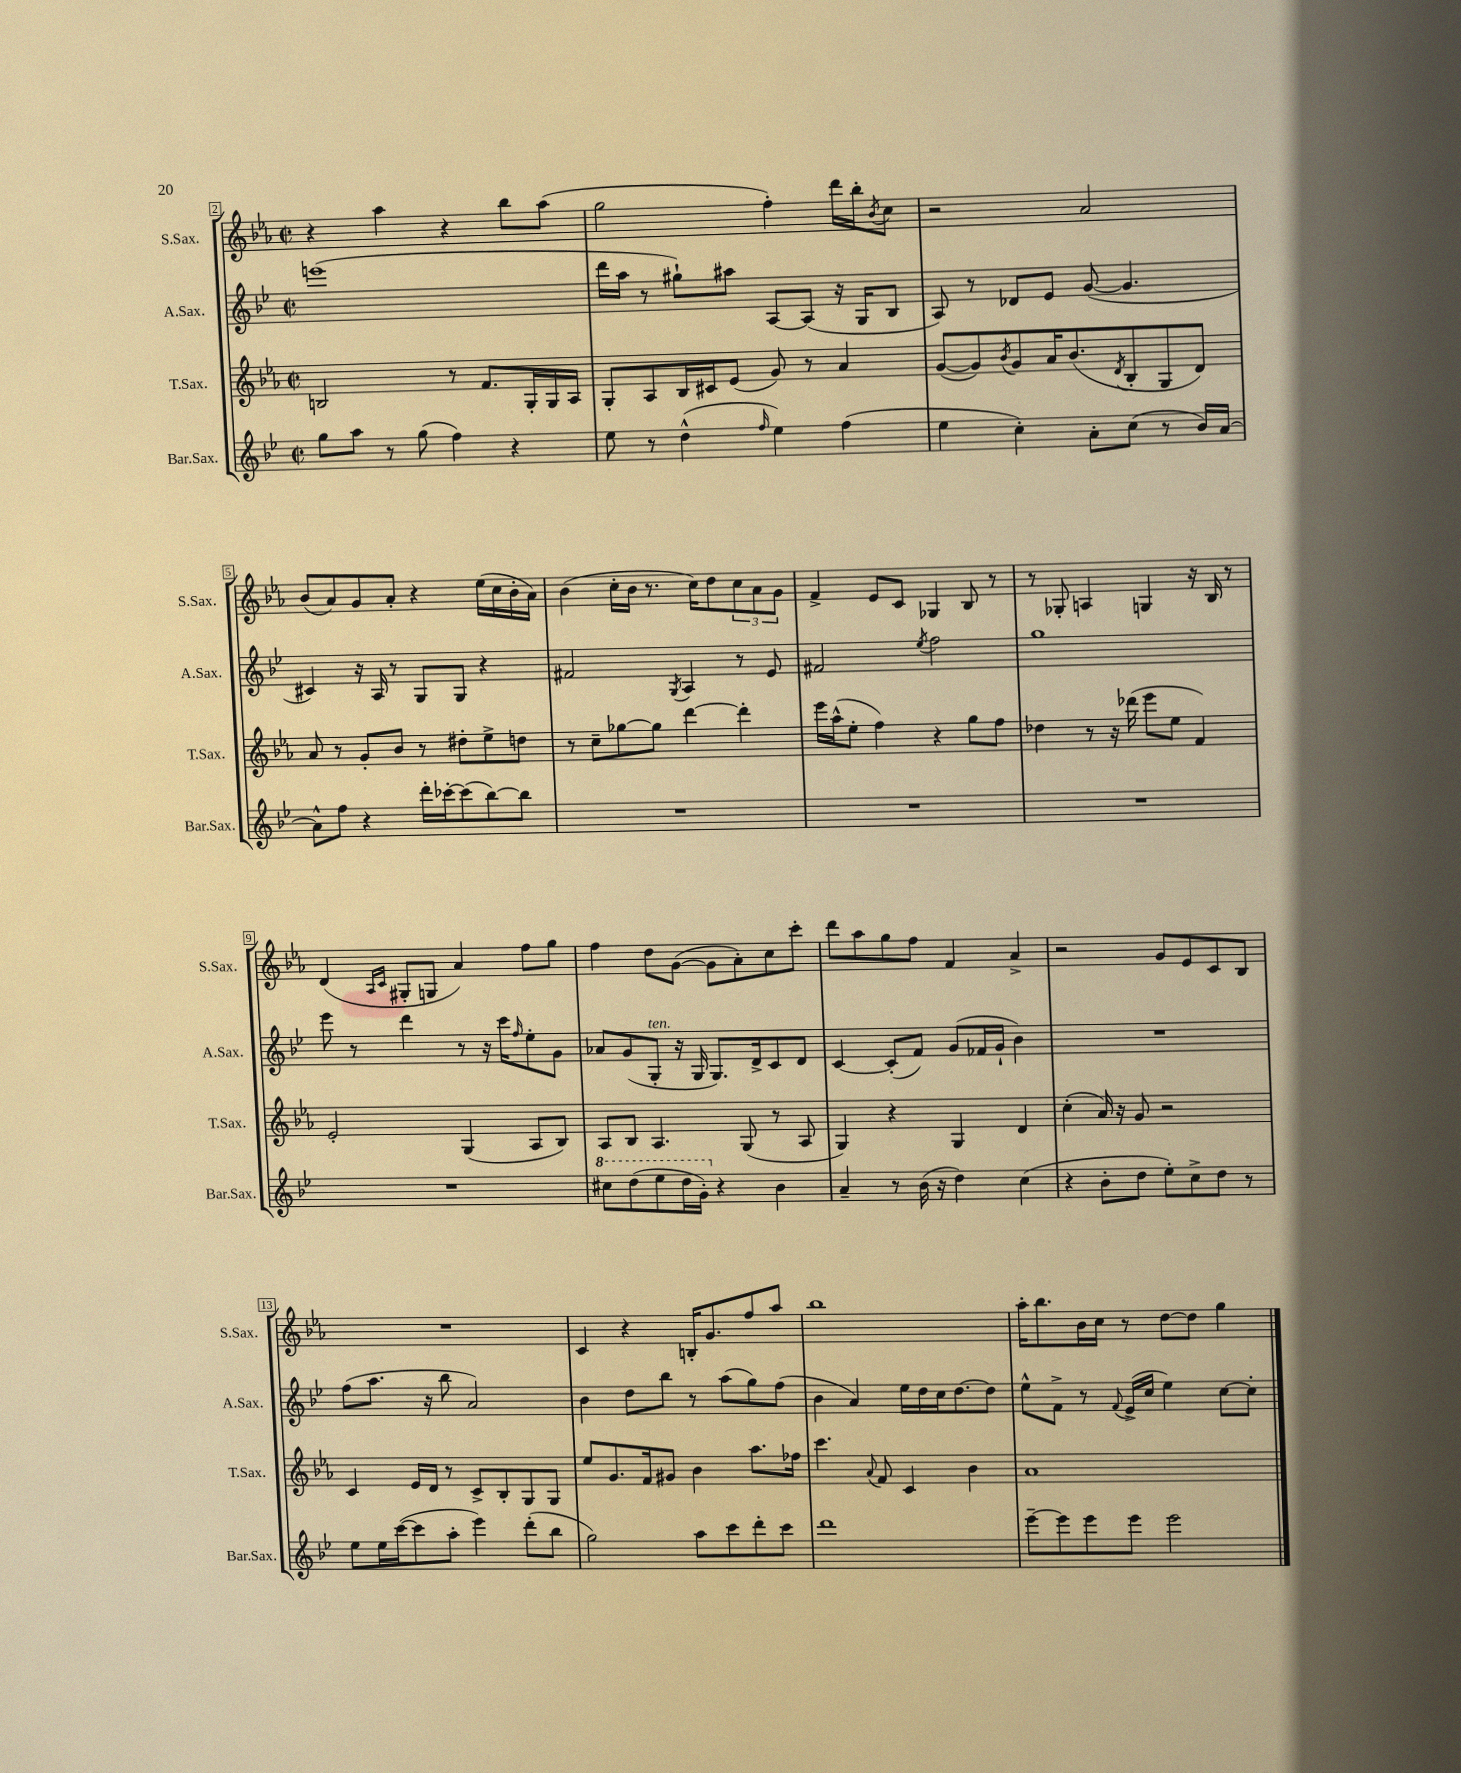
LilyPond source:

<<
\new StaffGroup <<
\new Staff = "s0" \with { instrumentName = "S.Sax." shortInstrumentName = "S.Sax." } {
    \clef treble \key ees \major \defaultTimeSignature \time 2/2
    r4 aes''4 r4 bes''8 aes''8( |
    g''2 f''4-.) d'''16 bes''16-. \acciaccatura { bes'8 } c''8 |
    r2 aes'2 |
    bes'8( aes'8) g'8 aes'8-. r4 ees''16( c''16 bes'16-. aes'16) |
    bes'4( c''16-. bes'16 r8. c''16) d''8 \tuplet 3/2 { c''8 aes'8 g'8 } |
    f'4-> ees'8 c'8 ges4 bes8 r8 |
    r8 ges8-. a4 g4 r16 bes16 r8 |
    d'4( \grace { aes16 c'16 } gis8-. g8 aes'4) f''8 g''8 |
    f''4 d''8 g'8~( g'8 aes'8-.) c''8 c'''8-. |
    d'''8 aes''8 g''8 f''8 f'4 aes'4-> |
    r2 g'8 ees'8 c'8 bes8 |
    R1 |
    c'4 r4 b16-. g'8. f''8 aes''8 |
    bes''1 |
    aes''16-. bes''8. bes'16 c''16 r8 d''8~ d''8 g''4 \bar "|." |
}
\new Staff = "s1" \with { instrumentName = "A.Sax." shortInstrumentName = "A.Sax." } {
    \clef treble \key bes \major \defaultTimeSignature \time 2/2
    e'''1( |
    d'''16 a''16 r8 gis''8-!) ais''8 a8~ a8( r16 g16 bes8 |
    a8) r8 des'8 ees'8 g'8~( g'4. |
    cis'4) r16 a16 r8 g8 g8 r4 |
    fis'2 \acciaccatura { g8 } a4 r8 ees'8 |
    fis'2 \acciaccatura { ees''8 } f''2 |
    g''1 |
    ees'''8 r8 d'''4 r8 r16 c'''16 \grace { f''16 } ees''8-. g'8 |
    aes'8 g'8( g8-.^\markup { \italic "ten." } r16 g16 g8.) d'16-> c'8 d'8 |
    c'4~ c'8-.( f'8) g'8( fes'16 g'16-! bes'4) |
    R1 |
    f''8( a''8. r16 bes''8 a'2) |
    bes'4 d''8 bes''8 r8 a''8( g''8) f''8( |
    bes'4 a'4) ees''16 d''16 c''16 d''8.~ d''8 |
    ees''8-^ f'8-> r8 \appoggiatura { f'8 } ees'16->( c''16 ees''4) c''8~ c''8-. \bar "|." |
}
\new Staff = "s2" \with { instrumentName = "T.Sax." shortInstrumentName = "T.Sax." } {
    \clef treble \key ees \major \defaultTimeSignature \time 2/2
    b2 r8 f'8. g16-. g16 aes16 |
    g8-. aes8 bes16 cis'16 ees'8( g'8) r8 aes'4 |
    g'8~( g'8) \acciaccatura { bes'8 } g'8 aes'16 bes'8.( \acciaccatura { d'8 } bes8-. g8 d'8) |
    aes'8 r8 g'8-. bes'8 r8 dis''8-. ees''8-> d''8 |
    r8 c''8-- ges''8~ ges''8 d'''4~ d'''4-. |
    ees'''16 aes''16-^( ees''8-. f''4) r4 g''8 f''8 |
    des''4 r8 r16 des'''16( ees'''8 ees''8 f'4) |
    ees'2-. g4( aes8 bes8) |
    aes8 bes8 aes4. g8( r8 aes8 |
    g4) r4 g4 d'4 |
    c''4-.( aes'16) r16 g'8 r2 |
    c'4 ees'16 d'16 r8 c'8-> bes8-. g8 g8 |
    ees''8 g'8. f'16 gis'8 bes'4 aes''8. fes''16 |
    c'''4. \appoggiatura { aes'8 } f'8 c'4 bes'4 |
    aes'1 \bar "|." |
}
\new Staff = "s3" \with { instrumentName = "Bar.Sax." shortInstrumentName = "Bar.Sax." } {
    \clef treble \key bes \major \defaultTimeSignature \time 2/2
    g''8 a''8 r8 g''8( f''4) r4 |
    ees''8 r8 d''4-^( \grace { f''16 } ees''4) f''4( |
    ees''4 c''4-.) a'8-. c''8( r8 bes'16) a'16~ |
    a'8-^ f''8 r4 d'''16-. ces'''16~-. ces'''8( bes''8~) bes''8 |
    R1 |
    R1 |
    R1 |
    R1 |
    \ottava #1 cis'''8 d'''8( ees'''8 d'''16 g''16-.) \ottava #0 r4 bes'4 |
    a'4-- r8 bes'16( r16 d''4) c''4( |
    r4 bes'8-. d''8 ees''8-.) c''8-> d''8 r8 |
    ees''8 ees''16 c'''16~( c'''8 a''8-. ees'''4) d'''8-.( bes''8 |
    g''2) a''8 c'''8 d'''8-. c'''8 |
    d'''1 |
    ees'''8~-- ees'''8 ees'''8 ees'''8 ees'''2 \bar "|." |
}
>>
>>
\layout { \context { \Score currentBarNumber = #2 \override BarNumber.stencil = #(make-stencil-boxer 0.1 0.3 ly:text-interface::print) } }
